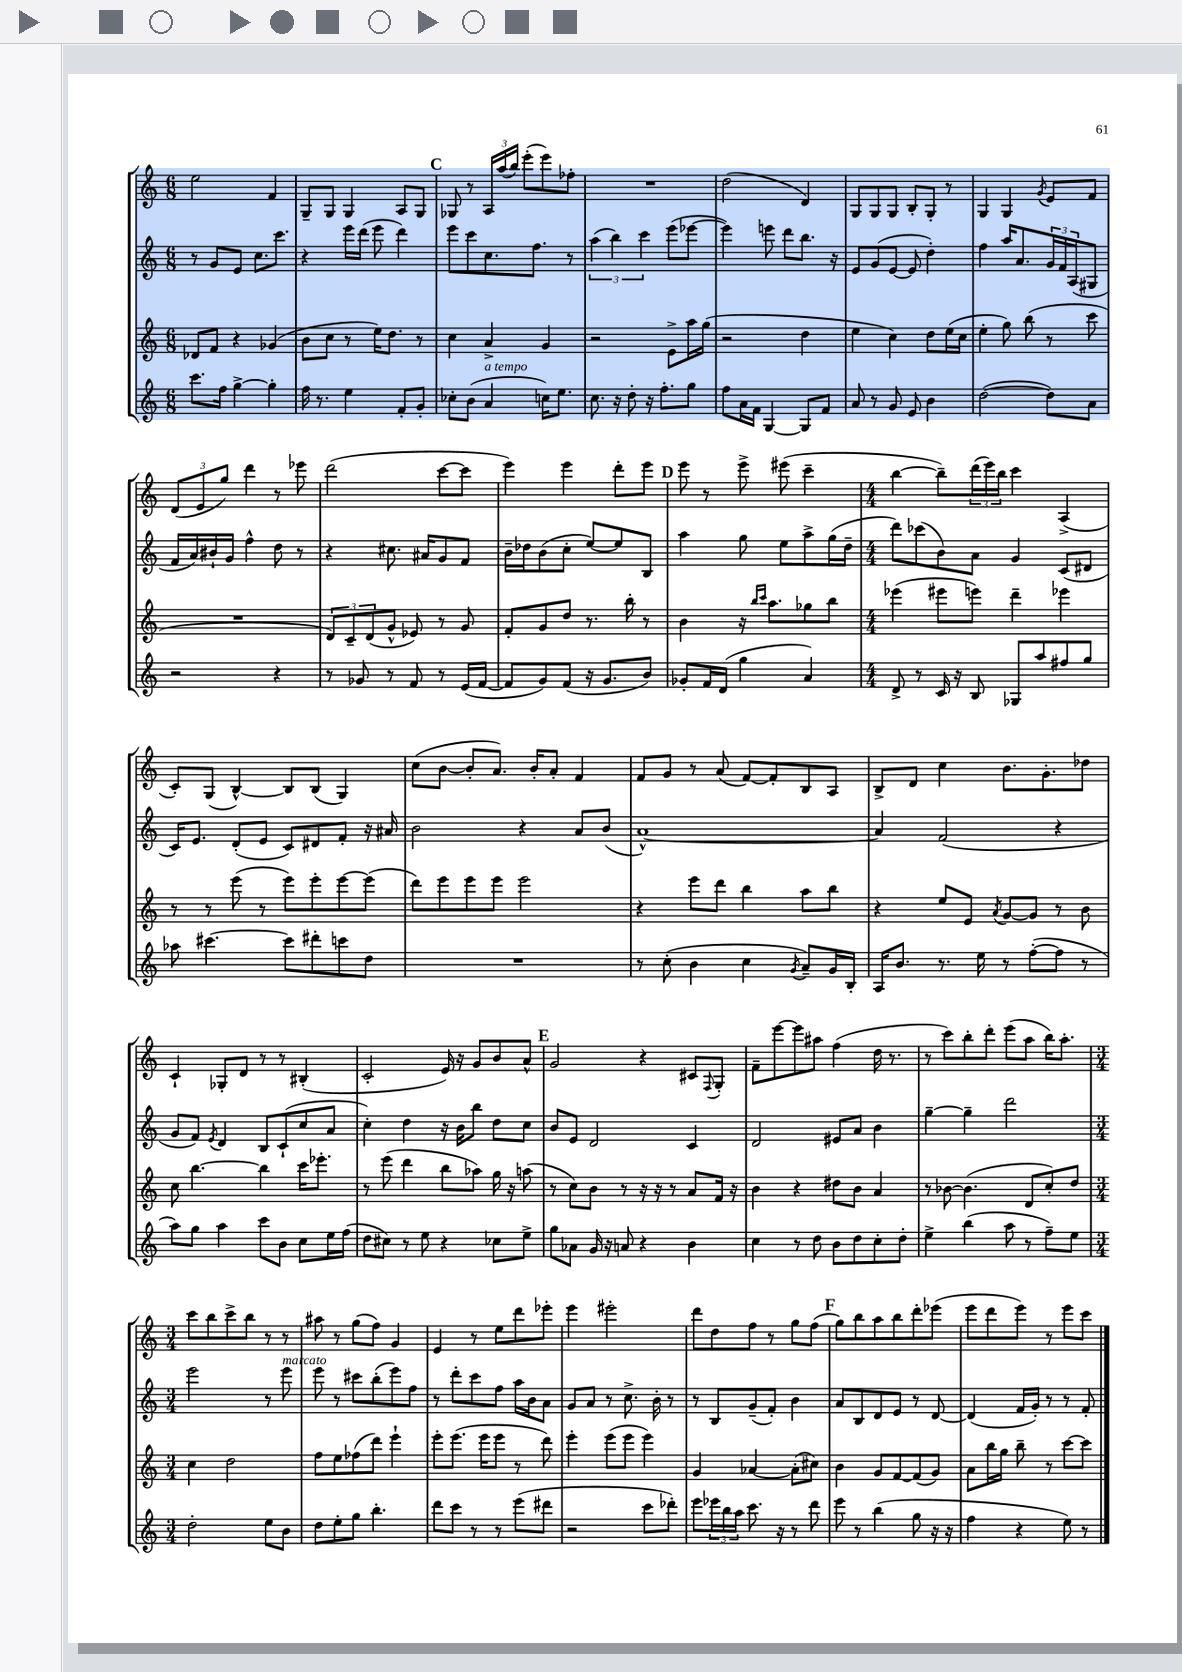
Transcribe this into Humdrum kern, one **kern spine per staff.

**kern	**kern	**kern	**kern
*staff4	*staff3	*staff2	*staff1
*clefG2	*clefG2	*clefG2	*clefG2
*k[]	*k[]	*k[]	*k[]
*M6/8	*M6/8	*M6/8	*M6/8
8.ccc	8d-	8r	2ee
.	8f	8g	.
16ff	.	.	.
[4gg^	4r	8e	.
.	.	8.cc	.
4gg']	(4g-	.	4f
.	.	8.ccc	.
=	=	=	=
16ff	8b	4r	8G~
8.r	.	.	.
.	8cc	.	8G
4ee	8r	16eee	4G
.	.	(16ddd	.
.	16ee)	8eee	.
.	8.dd	.	.
8f'	.	4ddd)	8A
8g'	8r	.	8G
=	=	=	=
8cc-'	4cc	8eee	8G-
(8b	.	8ccc	8r
4a	4a^	8.cc	24A
.	.	.	(24aa
.	.	.	24bb)
.	.	.	(8eee'
.	.	8.ff	.
16cc)	4g	.	8eee)
8.ee	.	.	.
.	.	8r	8ff-'
=	=	=	=
8.cc	2r	(6aa	2.r
.	.	6bb)	.
16r	.	.	.
8dd'	.	.	.
.	.	6ccc	.
16r	.	.	.
8.ff'	.	.	.
.	8e^	(8eee	.
8gg	16aa	[8eee-	.
.	(16gg	.	.
=	=	=	=
8ff	2r	4eee-])	(2dd
16a	.	.	.
16f	.	.	.
[4G	.	8eee	.
.	.	8ddd	.
8G]	4dd	8.bb	4d)
8f	.	.	.
.	.	16r	.
=	=	=	=
8a	4ee	8e	8G
8r	.	(8g	8G
8g	4cc)	[8e	8G
8e	.	8e]	8B'
4b	8dd	4dd')	8G'
.	(16ee	.	8r
.	16cc	.	.
=	=	=	=
([2dd	4ee'	4ff	4G
.	8gg)	16aa	4G
.	.	8.a	.
.	(8bb	.	.
.	.	.	8qg
8dd])	8r	24g	8e
.	.	24f	.
.	.	(24A	.
8a	8ccc	8G#	8f
=	=	=	=
2r	2.r	16f	(12d
.	.	16a)	.
.	.	.	12e
.	.	16b#`	.
.	.	.	12gg)
.	.	16g	.
.	.	4ff^^	4ddd
4r	.	8dd	8r
.	.	8r	8eee-
=	=	=	=
8r	12d)	4r	(2ddd
.	12c~	.	.
8g-	.	.	.
.	(12d	.	.
8r	8g^^	8.cc#	.
8f	8e-)	.	.
.	.	16a#	.
8r	8r	8g	[8ccc
(16e	8g	8f	8ccc]
[16f	.	.	.
=	=	=	=
8f]	8f'	16b~	4eee)
.	.	16dd-	.
8g)	8g	(8b	.
(8f	8dd	8cc'	4eee
16r	8.r	[8ee)	.
8.g	.	.	.
.	.	8ee]	8ddd'
.	16bb'	.	.
8b)	8r	8B	8eee
=	=	=	=
8g-'	4b	4aa	8eee
16f	.	.	8r
(16d	.	.	.
4gg	16r	8gg	8eee^
.	16qqbb	.	.
.	16qqccc	.	.
.	8.aa	.	.
.	.	8ee	(8eee#
4a)	8gg-	8aa^	4ccc~
.	8bb	(16gg	.
.	.	16dd~	.
=	=	=	=
*M4/4	*M4/4	*M4/4	*M4/4
8d^	(4eee-	8ddd)	[4bb
8r	.	(8ccc-	.
16c	8eee#	8b)	8bb~])
16r	.	.	.
8B	8eee)	8a	(24ddd
.	.	.	24eee)
.	.	.	24bb
8G-	4ddd~	4g	4ccc
8aa	.	.	.
8ff#	4eee-	(8c	(4A^
8gg	.	8d#	.
=	=	=	=
8aa-	8r	16c)	8c')
.	.	8.e	.
[4.ccc#	8r	.	(8G
.	(8eee	(8d'	[4B^^)
.	8r	8e	.
8ccc#]	8eee)	8c)	8B]
8ddd#'	8eee'	8d#	(8B
8ccc	[8eee	8f'	4G)
8dd	(8eee]	16r	.
.	.	16a#	.
=	=	=	=
1r	8ddd)	2b	(8cc
.	8eee	.	[8b
.	8eee	.	8b']
.	8eee	.	8.a)
.	2eee	4r	.
.	.	.	16b'
.	.	.	8a'
.	.	8a	4f
.	.	(8b	.
=	=	=	=
8r	4r	[1a^^)	8f
(8cc'	.	.	8g
4b	8eee	.	8r
.	8ddd	.	(8a
4cc	4bb	.	[8f)
.	.	.	8f']
8qg	.	.	.
8a~)	8aa	.	8B
16g	8bb	.	8A
16B'	.	.	.
=	=	=	=
16A	4r	4a]	8B^
8.b	.	.	.
.	.	.	8d
8.r	8ee	(2f	4cc
.	8e	.	.
16ee	.	.	.
.	8qa	.	.
8r	[8g	.	8.b
([8ff'	8g]	.	.
.	.	.	8.g'
8ff]	8r	4r	.
8r	8b	.	8dd-
=	=	=	=
8aa)	8cc	8g	4c`
8gg	[4.bb	8f)	.
.	.	8qe	.
4aa	.	4d	8G-'
.	.	.	8d
8ccc	4bb]	8B	8r
8b	.	(8c`	8r
8cc	16ccc	8cc	(4B#'
.	8.eee-'	.	.
16ee	.	8a	.
(16ff	.	.	.
=	=	=	=
8dd	8r	4cc')	2c'
8cc#)	(8eee	.	.
8r	4ddd	4dd	.
8ee	.	.	.
4r	8bb	16r	16e)
.	.	16b	16r
.	8aa-)	8bb	8g
8cc-	16gg	8dd	8b
.	16r	.	.
8ee^	(8aa	8cc	8a^^
=	=	=	=
8gg	8r	8b	2g
8a-	8cc)	8e	.
16g	8b	2d	.
16r	.	.	.
8a	8r	.	.
4r	16r	.	4r
.	16r	.	.
.	8r	.	.
4b	8a	4c	8c#
.	.	.	8qqF
.	16f	.	8G'
.	16r	.	.
=	=	=	=
4cc	4b	2d	8f~
.	.	.	[8eee
8r	4r	.	8eee]
8dd	.	.	8aa#
8b	8dd#	8e#	(4ff
8dd	8b	8a	.
8cc'	4a	4b	16dd
.	.	.	8.r
8dd'	.	.	.
=	=	=	=
4ee^	8r	[4gg~	8r
.	[8b-	.	8ccc)
(4bb	(4.b-]	4gg~]	8bb'
.	.	.	8ddd'
8aa	.	2ddd	(8eee
8r	8d	.	8aa
8ff~)	8cc')	.	16bb)
.	.	.	8.aa'
8ee	8dd	.	.
=	=	=	=
*M3/4	*M3/4	*M3/4	*M3/4
2dd'	4cc	2eee	8ccc
.	.	.	8bb
.	2dd	.	8ccc^
.	.	.	8bb
8ee	.	8r	8r
8b	.	8eee	8r
=	=	=	=
8dd	8ff	8eee	8aa#
8ee'	8ee	8r	8r
8gg	(8ff-	8ccc#	(8gg
4.bb'	8ddd)	(8bb'	8ff)
.	4eee`	8eee)	4g
.	.	8ff	.
=	=	=	=
8ddd	8eee'	8r	4e
8ccc	(8.eee	8ddd'	.
8r	.	8ccc	8r
.	16eee	.	.
8r	8eee	8ff	8ee
(8eee	8r	16aa	8ddd
.	.	16b	.
8ddd#	8ddd)	8a	8eee-'
=	=	=	=
2r	4eee'	8g	4eee
.	.	8a	.
.	(8eee	8r	2eee#'
.	8eee	8.cc^	.
8ccc	4eee)	.	.
.	.	16b'	.
8ddd-')	.	8r	.
=	=	=	=
8eee	4g	8r	8ddd
24eee-	.	8B	8dd
24bb	.	.	.
24aa	.	.	.
8.ccc	[4a-	(8g~	8ff
.	.	8f')	8r
16r	.	.	.
8r	(8a-']	4b	8gg
8ddd	8cc#)	.	(8ff
=	=	=	=
8eee	4b	8a	8gg)
8r	.	8B	8bb
(4bb	8g	8d	8aa
.	[8f	8e	8bb
8gg	(8f]	8r	8ddd'
16r	8g)	[8d	(8eee-
16r	.	.	.
=	=	=	=
4ff	8a	(4d]	8eee
.	16bb	.	8ddd
.	16gg	.	.
4r	8bb~	16f	8eee)
.	.	16g')	.
.	8r	8r	8r
8ee)	[8ccc	8r	8eee
8r	8ccc]	8f'	8ccc
==	==	==	==
*-	*-	*-	*-
